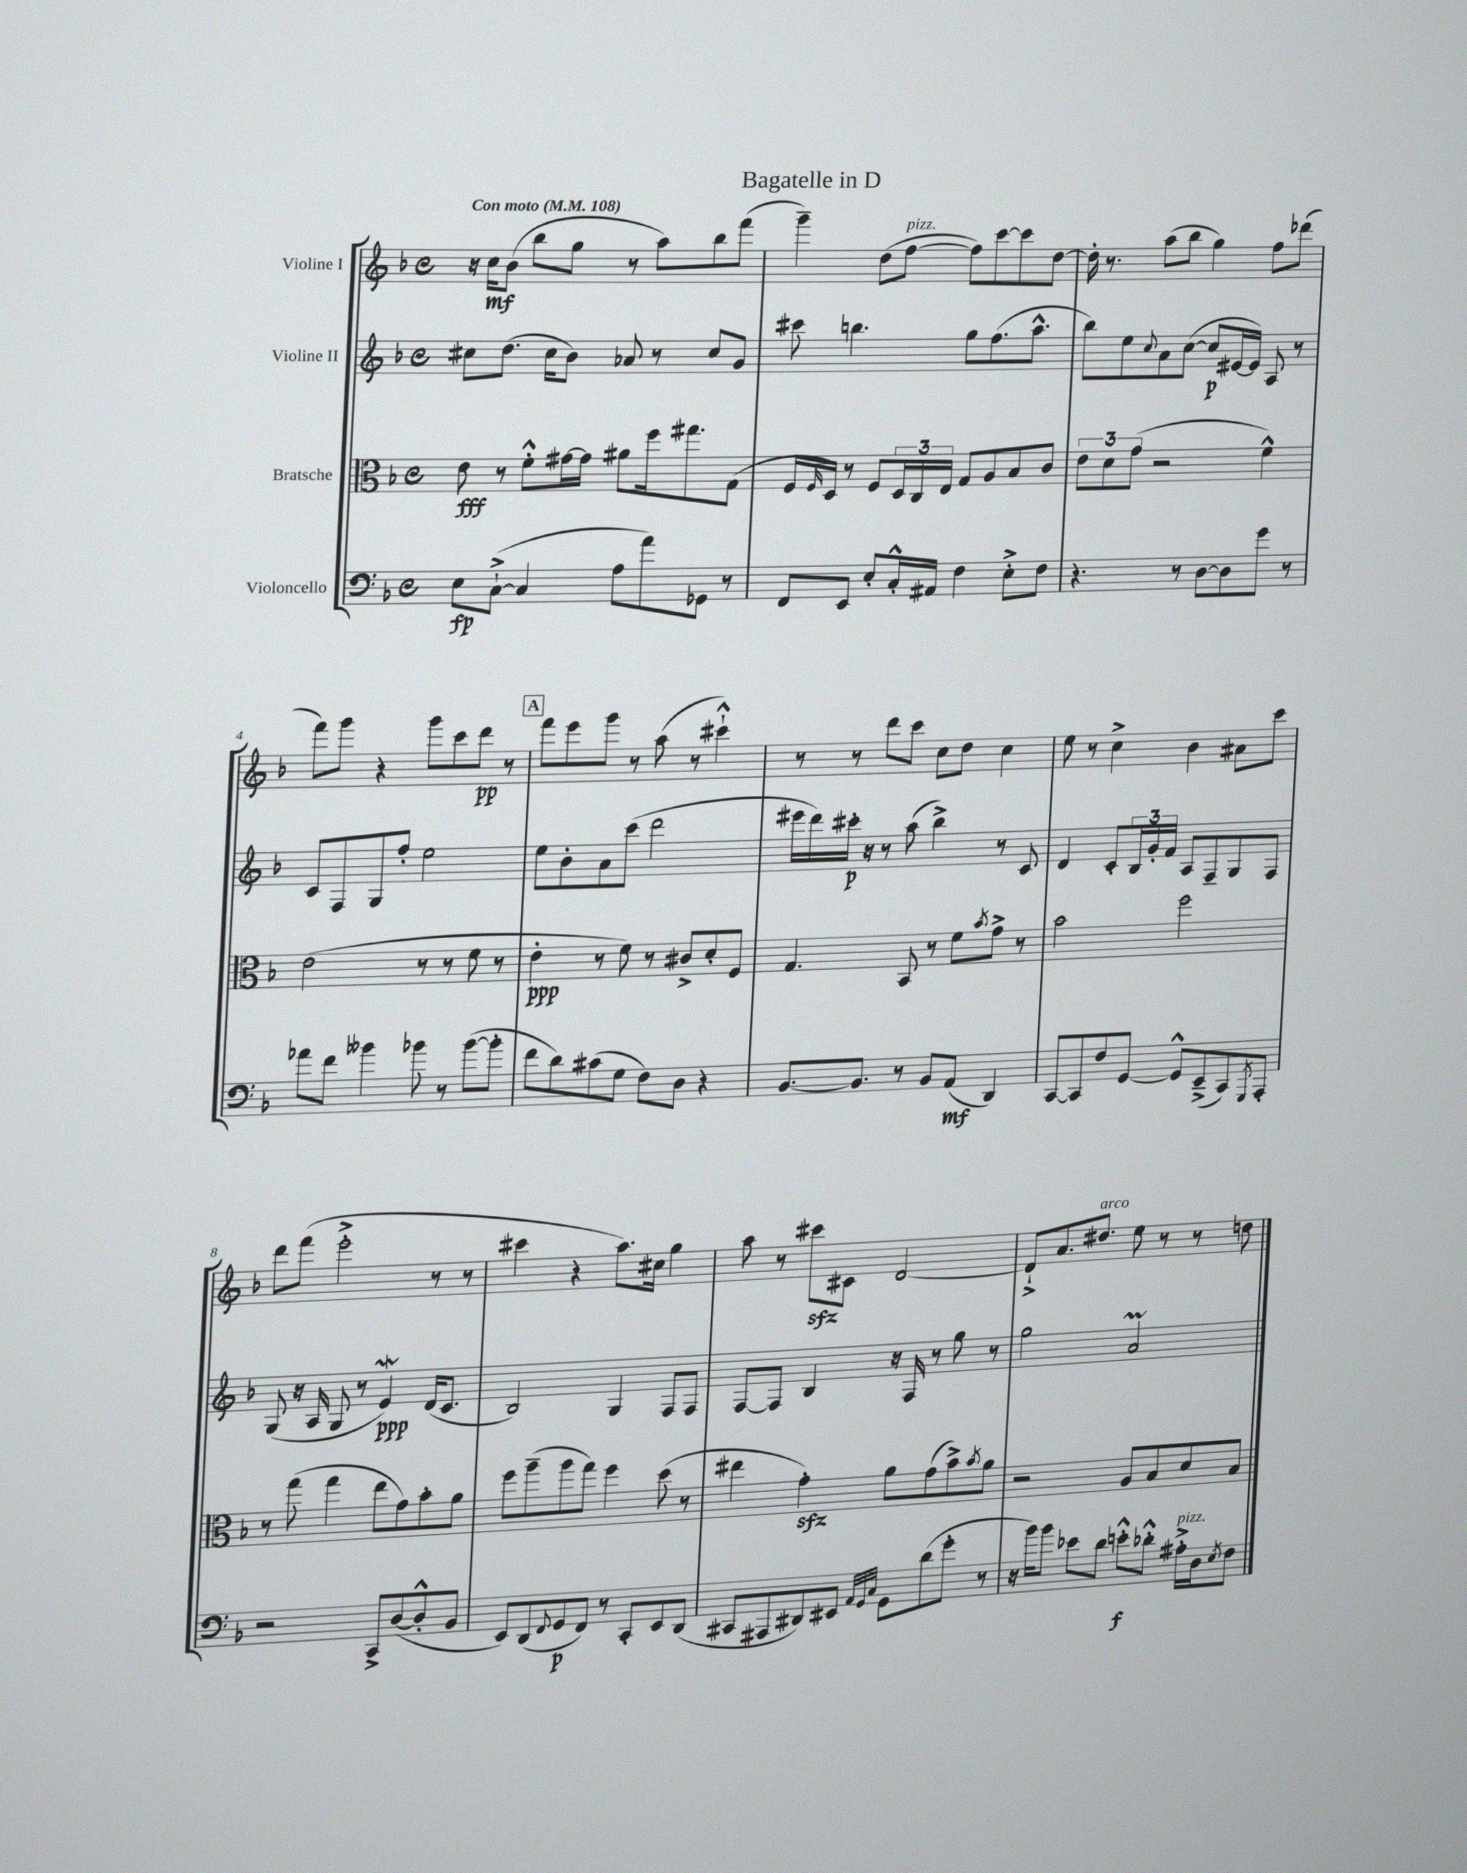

**kern	**kern	**kern	**kern
*staff4	*staff3	*staff2	*staff1
*clefF4	*clefC3	*clefG2	*clefG2
*k[b-]	*k[b-]	*k[b-]	*k[b-]
*M4/4	*M4/4	*M4/4	*M4/4
*met(c)	*met(c)	*met(c)	*met(c)
*MM108	*MM108	*MM108	*MM108
8E\L	8e\	8cc#\L	16r
.	.	.	16cc\LK
([8C`^\J	8r	(8.dd\J	(8b-\J
4C/]	8f'^^\L	.	8bb-\L
.	.	16cc#\LK	.
.	[16g#\L	8b-\J)	8gg\J
.	16g#\]JJ	.	.
8A\L	8a#\L	8a-/	8r
8a\)	16ff\k	8r	8aa\L)
.	8.gg#\	.	.
8GG-\J	.	8cc#/L	8bb-\
8r	(8G\J	8g/J	(8fff\J
=	=	=	=
8FF/L	16F/LL	8ccc#\	4ggg~\)
.	16qqF/	.	.
.	16D/JJ)	.	.
8EE/J	8r	4.bb\	.
8E'/L	8F/L	.	(8dd\L
16C'^^/L	24D/L	.	[8ff\J
.	24C/	.	.
16AA#/JJ	.	.	.
.	24E/JJ	.	.
4F\	8G/L	8gg\L	8ff\]L)
.	8A/	(8.ff\	[8ccc\
8E'^\L	8B-/	.	8ccc\]
.	.	8.aa^^\J	.
8F\J	8c/J	.	[8dd\J
=	=	=	=
4.r	12e\L	8bb-\L)	16dd'\]
.	.	.	8.r
.	12d\	.	.
.	.	8ee\	.
.	(12g\J	.	.
.	.	8qqcc/	.
.	2r	8a\	(8aa\L
8r	.	([8cc\J	8bb-\J
[8D\L	.	8cc/]L	4gg\)
8D\]	.	[16e#/L	.
.	.	16e#/]JJ)	.
8g\J	4f^^\)	8A/	8ff\L
8r	.	8r	(8ddd-\J
=	=	=	=
8a-\L	(2e\	8c/L	8fff\L)
8f\J	.	8F/	8ggg\J
4b--\	.	8G/	4r
.	.	8ff'/J	.
8b-\	8r	2ee\	8ggg\L
8r	8r	.	8ccc\
([8b-\L	8f\	.	8ddd\J
8b-'\]J	8r	.	8r
=	=	=	=
8f\L	4e'\	8ee\L	8fff\L
8d\)	.	8b-'\	8eee\
(8c#\	8r	8a\	8ggg\J
8G\J	8f\)	(8ccc\J	8r
8F\L)	8r	2ddd\	(8aa\
8D\J	8c#^/L	.	8r
4r	8d'/	.	4ccc#`^^\)
.	8F/J	.	.
=	=	=	=
[8.BB-/L	4.G/	16eee#\LL	8r
.	.	16ddd\)	.
.	.	16ccc#'\JJ	8r
8.BB-/]J	.	16r	.
.	.	8r	8ddd\L
8r	8BB-/	(8aa\	8ccc\J
8BB-/L	8r	4bb-^\)	8cc\L
(8AA/J	8f\L	.	8dd\J
.	8qb-/	.	.
4DD/)	8g^\J	8r	4cc\
.	8r	8c/	.
=	=	=	=
[8CC/L	2b-\	4d/	8ee\
8CC/]	.	.	8r
8F/	.	8c'/L	4cc^\
[8GG/J	.	24B-/L	.
.	.	24g'/	.
.	.	24f/JJ	.
8GG^^/]L	2ff\	8A/L	4b-\
(8EE~^/	.	8F~/	.
8CC/)	.	8G/	8a#\L
8qGGG/	.	.	.
8AAA'/J	.	8F/J	8ccc\J
=	=	=	=
2r	8r	(8G/	8ddd\L
.	(8gg\	16r	(8fff\J
.	.	16A/	.
.	4gg\	8G/	2eee'^\
.	.	8r	.
8CC^/L	8ee\L	4e/)	.
([8D/	8g\)	.	.
8D'^^/]	8b-'\	(16d/LK	8r
.	.	8.c/J	.
8BB-/J	8a\J	.	8r
=	=	=	=
8EE/L)	8ff\L	2B-/)	4ccc#\
(8DD/	(8aa~\	.	.
8qqFF/	.	.	.
8GG/	8aa\	.	4r
8FF/J)	8gg\J)	.	.
8r	4ff\	4G/	8.aa\L)
8CC'/L	.	.	.
.	.	.	16cc#\Jk
8EE/	(8dd\	8F/L	4gg\
(8DD/J	8r	8F/J	.
=	=	=	=
8CC#/L	4ee#\	[8F/L	8aa\
8AAA#/	.	8F/]J	8r
8DD#/)	4g'\)	4B-/	8ccc#\L
8EE#/J	.	.	8c#\J
32qqAA/LLL	.	.	.
32qqGG/	.	.	.
32qqC/JJJ	.	.	.
8GG\L	8a\L	16r	[2d/
.	.	16F/	.
(8d\	(8g\	8r	.
8g'\J	8b-^\)	8gg\	.
.	8qb-/	.	.
8r	8a\J	8r	.
=	=	=	=
16r	2r	2gg\	8d`^/]L
16b-\LK)	.	.	.
8b-\J	.	.	8.a/
8e-\L	.	.	.
.	.	.	8.dd#/J
8d\J	.	.	.
8e'^^\L	8A/L	2a/	8ee\
8d-'^^\J	8B-/	.	8r
16A#'^\LL	8d/	.	8r
16D\J	.	.	.
8qE/	.	.	.
8F\J	8B-/J	.	8dd\
==	==	==	==
*-	*-	*-	*-
